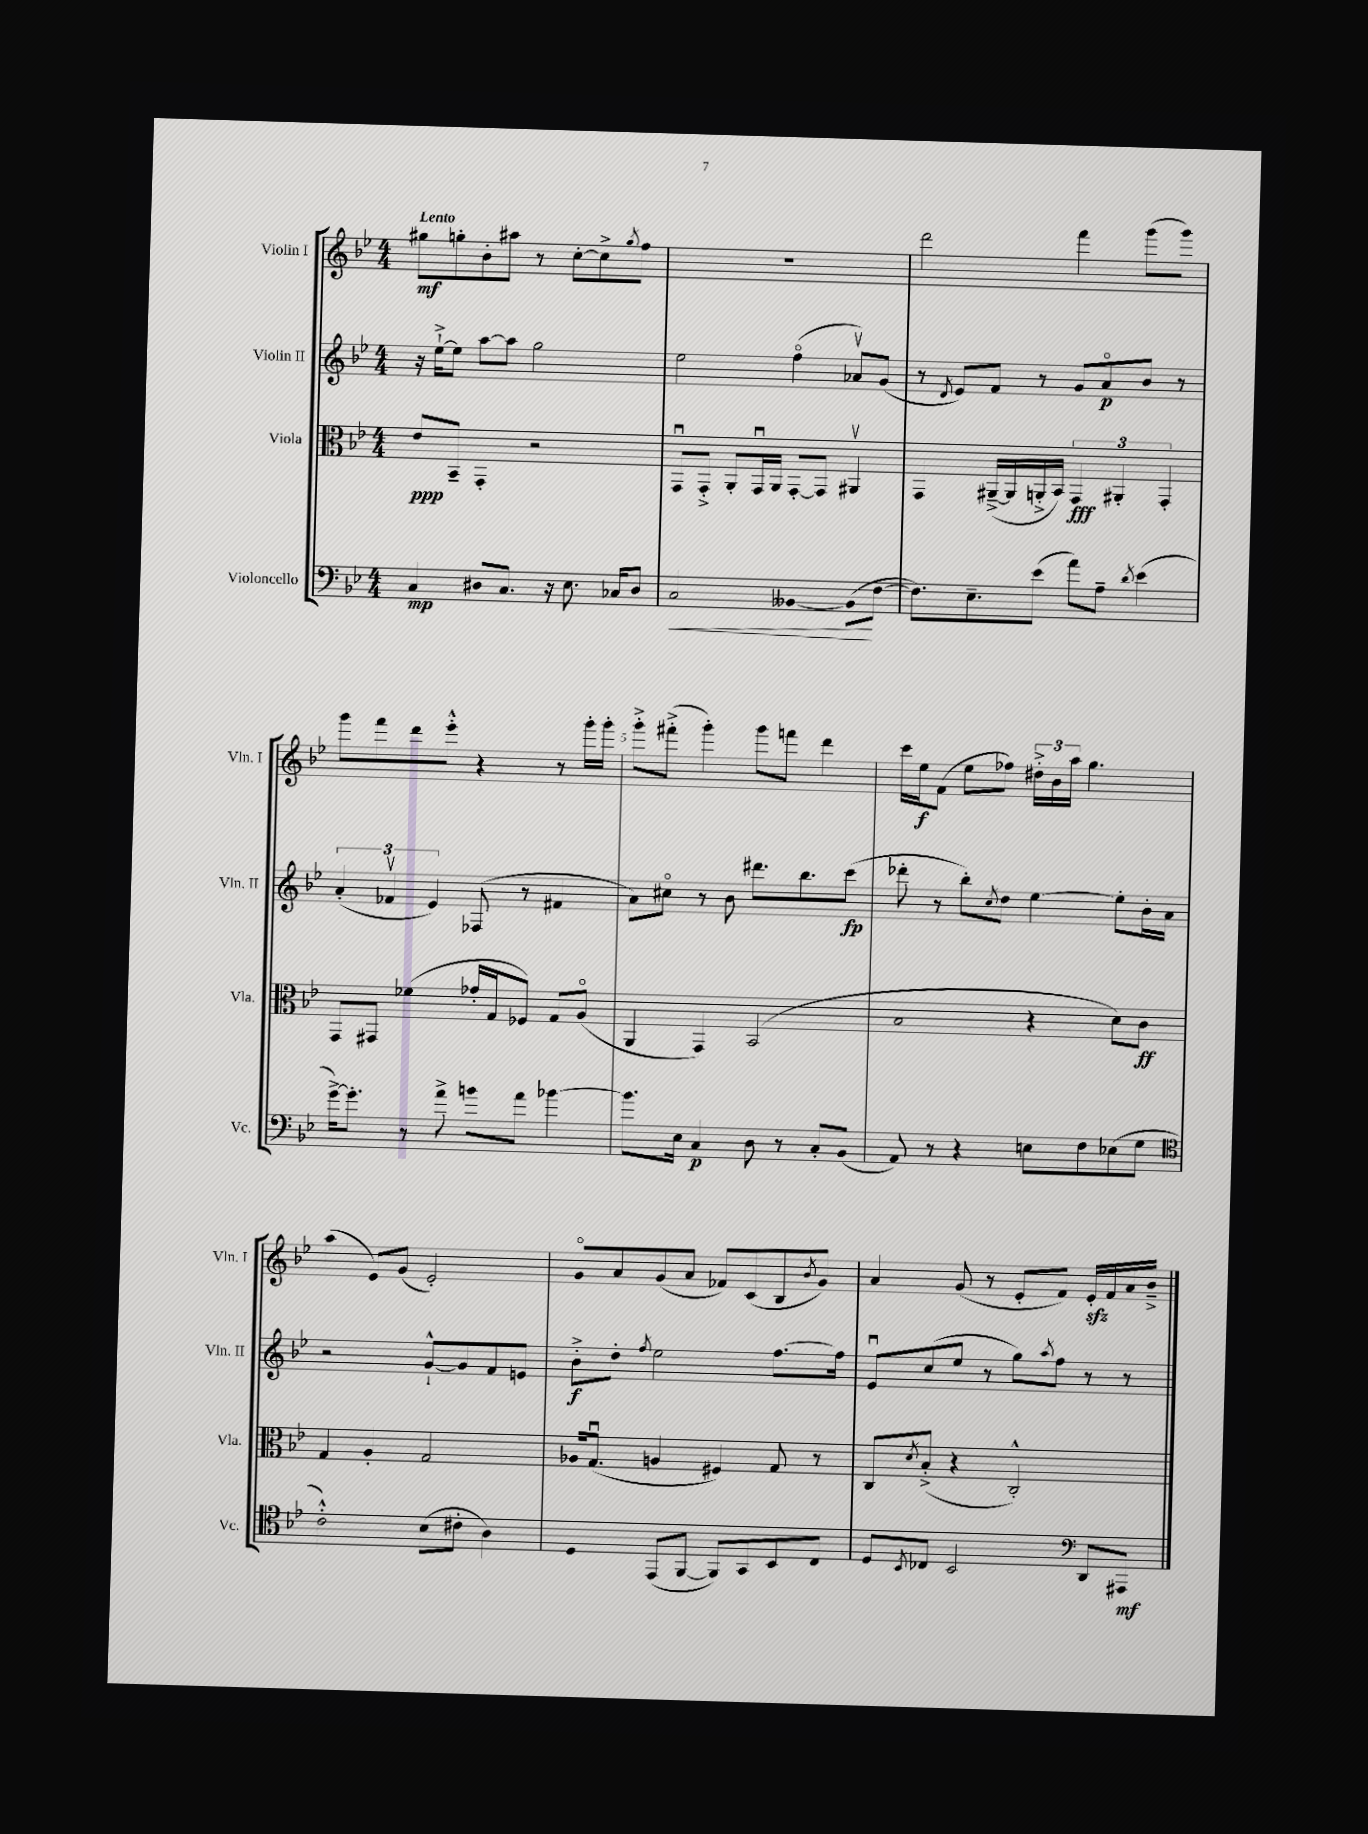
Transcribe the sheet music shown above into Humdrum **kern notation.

**kern	**dynam	**kern	**dynam	**kern	**dynam	**kern	**dynam
*part4	*part4	*part3	*part3	*part2	*part2	*part1	*part1
*staff4	*staff4	*staff3	*staff3	*staff2	*staff2	*staff1	*staff1
*I"Violoncello	*	*I"Viola	*	*I"Violin II	*	*I"Violin I	*
*I'Vc.	*	*I'Vla.	*	*I'Vln. II	*	*I'Vln. I	*
*clefF4	*	*clefC3	*	*clefG2	*	*clefG2	*
*k[b-e-]	*	*k[b-e-]	*	*k[b-e-]	*	*k[b-e-]	*
*M4/4	*	*M4/4	*	*M4/4	*	*M4/4	*
=1	=1	=1	=1	=1	=1	=1	=1
!	!	!	!	!	!	!LO:TX:a:B:t=Lento	!
4C/	mp	8e-/L	ppp	16r	.	8gg#X\L	mf
.	.	.	.	[16ee-`^\KL	.	.	.
.	.	8BB-~/J	.	8ee-\J]	.	8ggn'\	.
8D#X/L	.	4GG'/	.	[8aa\L	.	8b-'\	.
8.C/J	.	.	.	8aa\J]	.	8aa#X\J	.
.	.	2r	.	2gg\	.	8r	.
16r	.	.	.	.	.	.	.
8.E-\	.	.	.	.	.	[8cc'\L	.
.	.	.	.	.	.	8cc^\]	.
16C-X/KL	.	.	.	.	.	.	.
.	.	.	.	.	.	8qgg/	.
8D#/J	.	.	.	.	.	8ff\J	.
=2	=2	=2	=2	=2	=2	=2	=2
!	!LO:HP:b	!	!	!	!	!	!
2C/	<	8GGu/L	.	2ee-\	.	1r	.
.	.	8GG'^/J	.	.	.	.	.
.	.	8AA'/L	.	.	.	.	.
.	.	16GGu/L	.	.	.	.	.
.	.	16AA/JJ	.	.	.	.	.
[4BB--X/	.	[8GG'/L	.	(4ff\	.	.	.
.	.	8GG/J]	.	.	.	.	.
(8BB--\L]	.	4AA#Xv/	.	8a-Xv/L)	.	.	.
[8F\J	[	.	.	(8g/J	.	.	.
=3	=3	=3	=3	=3	=3	=3	=3
8.F\L])	.	4GG/	.	8r	.	2ddd\	.
.	.	.	.	8qd/	.	.	.
.	.	.	.	8e-/L)	.	.	.
8.E-~\	.	.	.	.	.	.	.
.	.	([16AA#X~^/LL	.	8f/J	.	.	.
.	.	16AA#/]	.	.	.	.	.
(8e-\J	.	16AAn'^/	.	8r	.	.	.
.	.	16BB-/JJ)	.	.	.	.	.
8a\L)	.	6GG/	fff	8g/L	.	4fff\	.
8A~\J	.	.	.	8a/	p	.	.
.	.	6AA#X'/	.	.	.	.	.
8qd/	.	.	.	.	.	.	.
(4e-\	.	.	.	8b-/J	.	(8ggg\L	.
.	.	6GG'/	.	.	.	.	.
.	.	.	.	8r	.	8ggg\J)	.
!!LO:LB:g=z
=4	=4	=4	=4	=4	=4	=4	=4
[16g^\KL)	.	8GG/L	.	(6a'/	.	8ggg\L	.
8.g'\J]	.	.	.	.	.	.	.
.	.	8GG#X/J	.	.	.	8fff\	.
.	.	.	.	6f-Xv/	.	.	.
8r	.	(4f-X\	.	.	.	8ddd\	.
.	.	.	.	6e-/)	.	.	.
8a^\	.	.	.	.	.	8eee-'^^\J	.
8bn\L	.	16g-X'/LL	.	(8F-X/	.	4r	.
.	.	16G/J	.	.	.	.	.
8a\J	.	8F-X/J)	.	8r	.	.	.
[4b-X\	.	8G/L	.	4f#X/	.	8r	.
.	.	(8A/J	.	.	.	16ggg'\LL	.
.	.	.	.	.	.	16ggg'\JJ	.
=5	=5	=5	=5	=5	=5	=5	=5
8.b-\L]	.	4AA/	.	8a\L)	.	8ggg'^\L	.
.	.	.	.	8cc#X\J	.	(8fff#X'^\J	.
16E-\Jk	.	.	.	.	.	.	.
4C/	p	4GG/)	.	8r	.	4ggg'\)	.
.	.	.	.	8b-\	.	.	.
8D\	.	(2BB-/	.	8.ddd#X\L	.	8ggg\L	.
8r	.	.	.	.	.	8fffn\J	.
.	.	.	.	8.bb-\	.	.	.
8C'/L	.	.	.	.	.	4ddd\	.
(8BB-/J	.	.	.	(8ccc\J	fp	.	.
=6	=6	=6	=6	=6	=6	=6	=6
8AA/)	.	2B-/	.	8ddd-X'\	.	16ccc\LL	.
.	.	.	.	.	.	16ee-\J	f
8r	.	.	.	8r	.	(8f\J	.
4r	.	.	.	8bb-'\L)	.	8ee-\L	.
.	.	.	.	8qcc/	.	.	.
.	.	.	.	8dd\J	.	8ff-X\J)	.
8En\L	.	4r	.	[4ee-\	.	24dd#X'^\LL	.
.	.	.	.	.	.	24b-\	.
.	.	.	.	.	.	24aa\JJ	.
8F\	.	.	.	.	.	4.gg\	.
(8E-X\	.	8d\L)	.	8ee-'\L]	.	.	.
8G\J	.	8c\J	ff	16b-'\L	.	.	.
.	.	.	.	16a\JJ	.	.	.
!!LO:LB:g=z
=7	=7	=7	=7	=7	=7	=7	=7
*clefC4	*	*	*	*	*	*	*
2c'^^\)	.	4G/	.	2r	.	(4aa\	.
.	.	4A'/	.	.	.	8e-/L)	.
.	.	.	.	.	.	(8g/J	.
(8B-\L	.	2G/	.	[8g`^^/L	.	2e-'/)	.
8c#X'\J	.	.	.	8g/]	.	.	.
4A\)	.	.	.	8f/	.	.	.
.	.	.	.	8en/J	.	.	.
=8	=8	=8	=8	=8	=8	=8	=8
4D/	.	16A-X/KL	.	8b-'^\L	f	8g/L	.
.	.	(8.Gu/J	.	.	.	.	.
.	.	.	.	8dd'\J	.	8a/	.
.	.	.	.	8qff/	.	.	.
(8EE-/L	.	4An/	.	2ee-\	.	(8g/	.
[8FF/J	.	.	.	.	.	8a/J	.
8FF/L])	.	4F#X/)	.	.	.	8f-X/L)	.
8GG/	.	.	.	.	.	(8c/	.
8BB-/	.	8G/	.	[8.ff\L	.	8B-/	.
.	.	.	.	.	.	8qb-/	.
8C/J	.	8r	.	.	.	8g/J)	.
.	.	.	.	16ff\Jk]	.	.	.
=9	=9	=9	=9	=9	=9	=9	=9
8D/L	.	8C/L	.	8e-u/L	.	4a/	.
8qBB-/	.	8qd/	.	.	.	.	.
8C-X/J	.	(8B-'^/J	.	(8cc/	.	.	.
2BB-/	.	4r	.	8ee-/J	.	(8g/	.
.	.	.	.	8r	.	8r	.
.	.	2C'^^/)	.	8gg\L)	.	8e-'/L	.
.	.	.	.	8qaa/	.	.	.
.	.	.	.	8ff\J	.	8f/J)	.
*clefF4	*	*	*	*	*	*	*
8DD/L	.	.	.	8r	.	16e-zz'/LL	.
.	.	.	.	.	.	16f/	.
8AAA#X/J	mf	.	.	8r	.	16a/	.
.	.	.	.	.	.	16b-~^/JJ	.
==	==	==	==	==	==	==	==
*-	*-	*-	*-	*-	*-	*-	*-
